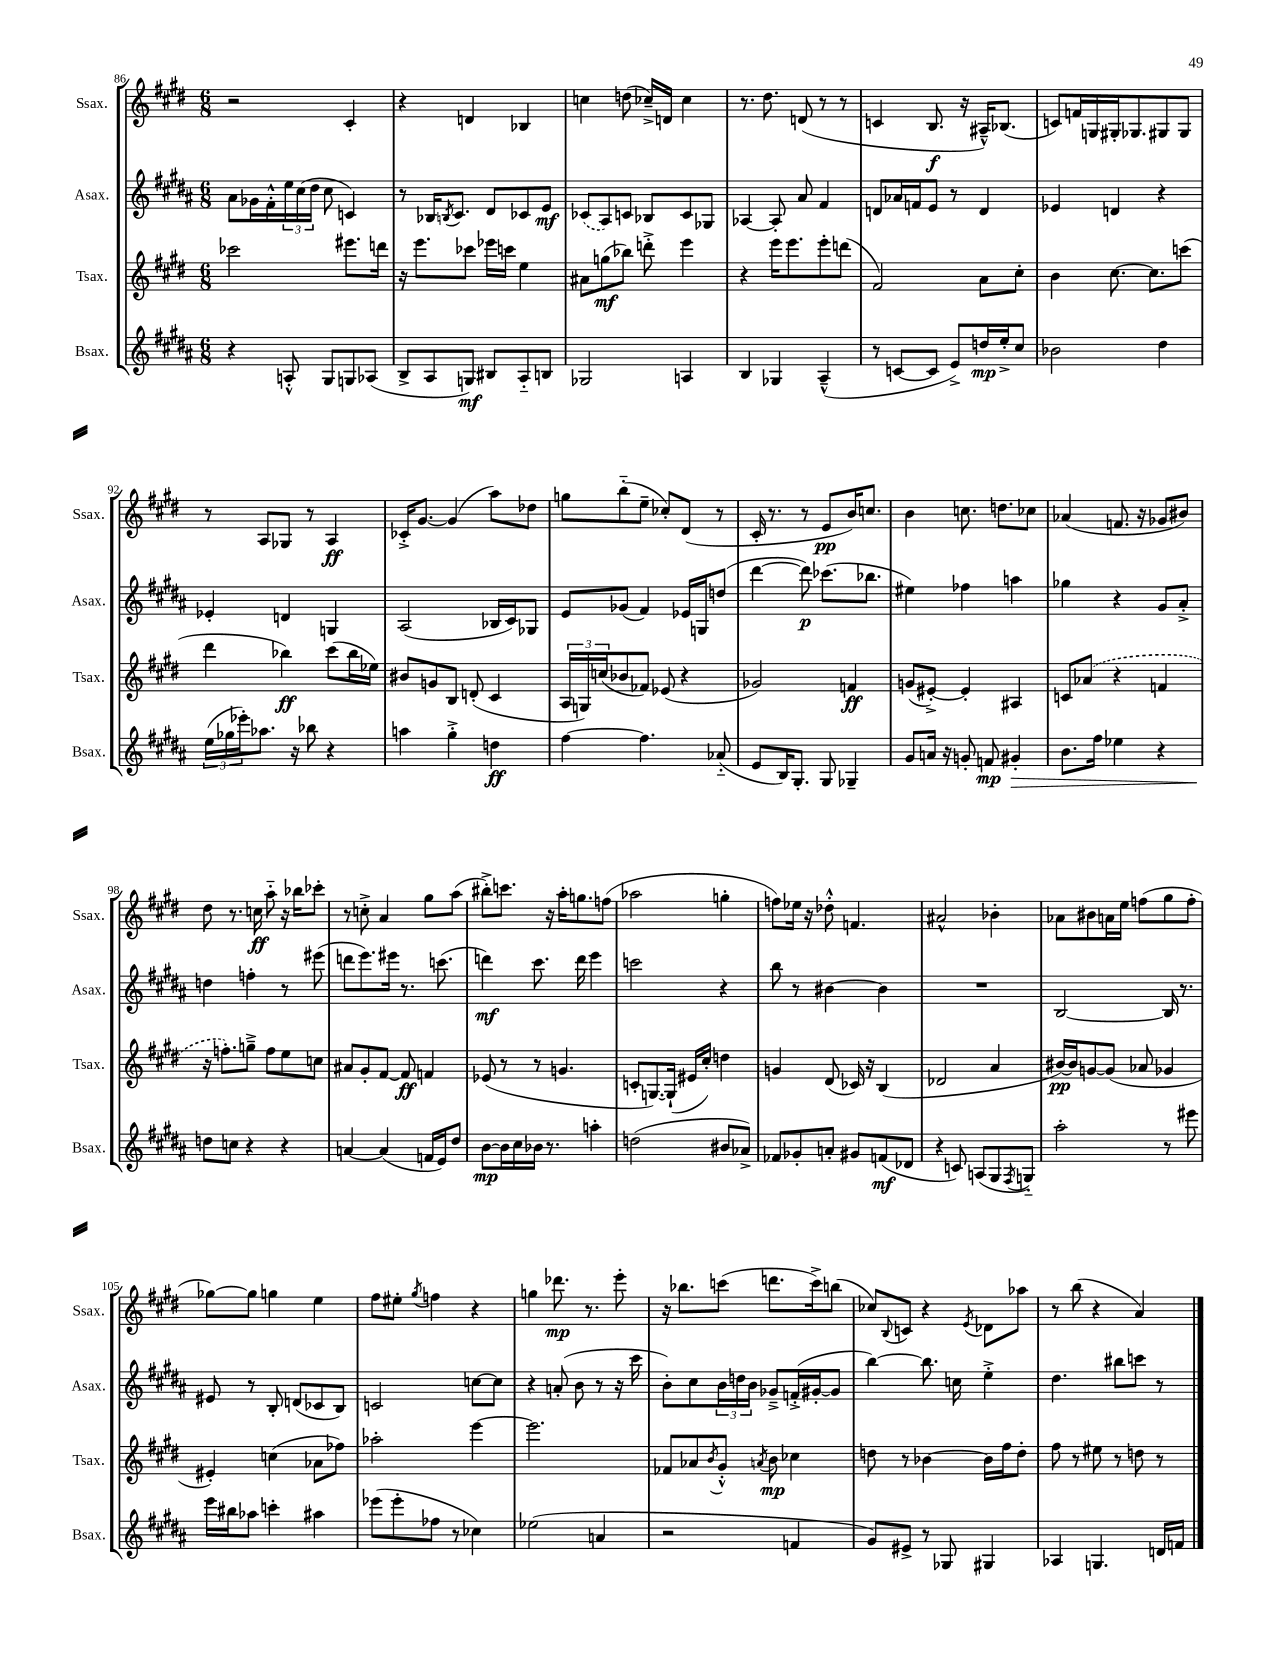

**kern	**kern	**kern	**kern
*staff4	*staff3	*staff2	*staff1
*clefG2	*clefG2	*clefG2	*clefG2
*k[f#c#g#d#a#]	*k[f#c#g#d#]	*k[f#c#g#d#a#]	*k[f#c#g#d#]
*M6/8	*M6/8	*M6/8	*M6/8
4r	2ccc-\	8a#\L	2r
.	.	16g-\L	.
.	.	16f#'^^\	.
8A'^^/	.	24ee\	.
.	.	(24cc#\	.
.	.	24dd#\JJ	.
8G#/L	.	8cc#\	.
8G/	8.eee#\L	4c/)	4c#'/
(8A-/J	.	.	.
.	16ddd\Jk	.	.
=	=	=	=
8B^/L	16r	8r	4r
.	8.eee\L	.	.
8A#/	.	16B-/LK	.
.	.	8qB/	.
.	.	8.c#/J	.
8G/J)	8ccc-\J	.	4d/
8B#/L	16eee-\LL	8d#/L	.
.	16ccc\JJ	.	.
8A#'~/	4ee\	8c-/	4B-/
8B/J	.	8e/J	.
=	=	=	=
2G-/	8a#\L	(8c-/L	4cc\
.	(8gg\	8A#/)	.
.	8bb-\J)	8c/J	(8dd\
.	8ddd'^\	8B-/L	16cc-~^/LL)
.	.	.	16d/JJ
4A/	4eee\	8c/	4cc-\
.	.	8G-/J	.
=	=	=	=
4B/	4r	[4A-/	8.r
.	.	.	8.dd#\
4G-/	16eee\LK	8A-'/]	.
.	8.eee\	.	.
.	.	8a#/	(8d/
(4A#~^^/	8eee'\	4f#/	8r
.	(8ddd\J	.	8r
=	=	=	=
8r	2f#/)	8d/L	4c/
[8c/L	.	16a-/L	.
.	.	16f/J	.
8c/]J	.	8e/J	8.B/
8e^/L)	.	8r	.
.	.	.	16r
16dd/L	8a\L	4d/	16A#~^^/LK)
16ee'^/J	.	.	(8.B-/J
8cc#/J	8cc#'\J	.	.
=	=	=	=
2b-\	4b\	4e-/	8c/L)
.	.	.	16f/L
.	.	.	16G/
.	[8.cc#\	4d/	16G#'/J
.	.	.	8.G-/
.	8.cc#\]L	.	.
4dd#\	.	4r	8G#/
.	(8ccc\J	.	8G#/J
=	=	=	=
(24ee\LL	4ddd#\	4e-'/	8r
24gg-\	.	.	.
24eee-'\J)	.	.	.
8.aa-\J	.	.	8A/L
.	4bb-\)	4d/	8G-/J
16r	.	.	.
8bb-\	.	.	8r
4r	(8ccc#\L	4G/	4A/
.	16bb-\L	.	.
.	16ee-\JJ)	.	.
=	=	=	=
4aa\	8b#/L	(2A#/	16c-'^/LK
.	.	.	[8.g#/J
.	8g/	.	.
4gg#'^\	8B/J	.	(4g#/]
.	(8d'/	.	.
4dd\	4c#/	16B-/LL	8aa\L)
.	.	16c#/J)	.
.	.	8G-/J	8dd-\J
=	=	=	=
[4ff#\	24A/LL	8e/L	8gg\L
.	24G/)	.	.
.	(24cc/J	.	.
.	8b-/	(8g-/J	(8bb'~\
4.ff#\]	8f-/J)	4f#/)	8ee~\J
.	(8e-/	.	8cc-'/L)
.	4r	16e-/LL	(8d#/J
.	.	16G/J	.
(8a-'~/	.	(8dd/J	8r
=	=	=	=
8e/L	2g-/)	[4ddd#\	16c#'/
.	.	.	8.r
16B/K)	.	.	.
8.G#'/J	.	.	.
.	.	8ddd#\])	8r
8G#/	.	(8.ccc-\L	8e/L
4G-~/	4f/	.	16b/K)
.	.	8.bb-\J	8.cc/J
=	=	=	=
8g#/L	(8g/L	4ee#\)	4b\
16a/Jk	[8e#'^/J)	.	.
16r	.	.	.
8g'/	4e#'/]	4ff-\	8.cc\
8f/	.	.	.
.	.	.	8.dd\L
4g#'/	4A#/	4aa\	.
.	.	.	8cc-\J
=	=	=	=
8.b\L	8c/L	4gg-\	(4a-/
.	(8a-/J	.	.
16ff#\Jk	.	.	.
4ee-\	4r	4r	8.f/
.	.	.	16r
4r	4f/	8g#/L	8g-/L
.	.	8a#'^/J	8b#/J)
=	=	=	=
8dd\L	16r	4dd\	8dd#\
.	8.ff'\L)	.	.
8cc\J	.	.	8.r
4r	8gg~^\J	4ff'\	.
.	.	.	16cc\
.	8ff\L	.	8aa'~\
4r	8ee\	8r	16r
.	.	.	16bb-\LK
.	8cc\J	(8eee#\	8ccc-'\J
=	=	=	=
[4a/	8a#/L	8ddd\L	8r
.	8g#'/	8.eee\)	8cc'^\
(4a/]	[8f#/J	.	4a/
.	.	16eee#\Jk	.
.	8f#/]	8.r	.
16f/LL	4f/	.	8gg#\L
16e/J)	.	(8.ccc\	.
8dd#/J	.	.	(8aa\J
=	=	=	=
[8b\L	(8e-/	4ddd\)	8bb#'^\L)
16b\]L	8r	.	8.ccc\J
16cc#\	.	.	.
16b-\JJ	8r	8.ccc#\	.
8.r	.	.	16r
.	4.g/	.	16aa'\LK
.	.	16ddd\	8.gg\
4aa'\	.	4eee\	.
.	.	.	(8ff\J
=	=	=	=
(2dd\	8c'/L	2ccc\	2aa-\
.	[8.G/)	.	.
.	(16G`/]Jk	.	.
.	16e#/LL	.	.
.	16cc#'/JJ)	.	.
8b#/L	4dd\	4r	4gg'\
8a-^/J)	.	.	.
=	=	=	=
8f-/L	4g/	8bb\	8ff\L)
8g-'/	.	8r	16ee-\Jk
.	.	.	16r
8a'/J	(8d#/	[4b#\	8dd-'^^\
8g#/L	16c-/)	.	4.f/
.	16r	.	.
(8f/	(4B/	4b#\]	.
8d-/J	.	.	.
=	=	=	=
4r	2d-/	2.r	2a#^^/
8c/)	.	.	.
(8A/L	.	.	.
8G#/	4a/	.	4b-'\
8qF#/	.	.	.
8G'~/J)	.	.	.
=	=	=	=
2aa#'\	[16b#/LL)	[2B/	8a-\L
.	16b#/]J	.	.
.	[8g/	.	8b#\
.	(8g/]J	.	16a\L
.	.	.	16ee\JJ
.	8a-/	.	(8ff\L
8r	4g-/	16B/]	8gg#\
.	.	8.r	.
8eee#\	.	.	8ff'\J
=	=	=	=
16eee\LL	4e#'/)	8e#/	[8gg-\L)
16bb#\J	.	.	.
8aa-\J	.	8r	8gg-\]J
4ccc'\	(4cc\	8B'/	4gg\
.	.	(8d/L	.
4aa#\	8a-\L	8c-/	4ee\
.	8ff-\J)	8B/J)	.
=	=	=	=
(8eee-\L	2aa-'\	2c/	8ff#\L
8eee-'\	.	.	8ee#'\J
.	.	.	8qgg#/
8ff-\J	.	.	4ff\
8r	.	.	.
4cc-\)	[4eee\	[8cc\L	4r
.	.	8cc\]J	.
=	=	=	=
(2ee-\	2.eee\]	4r	4gg\
.	.	(8a'/	8.ddd-\
.	.	8b\	.
.	.	.	8.r
4a/	.	8r	.
.	.	16r	8eee'\
.	.	16ccc#\	.
=	=	=	=
2r	8f-/L	8b'\L)	16r
.	.	.	8.bb-\L
.	8a-/	8cc#\	.
.	8qb/	.	.
.	8g#'^^/J	24b\L	(8ccc\J
.	.	24dd\	.
.	.	24b\JJ	.
.	8qa/	.	.
.	8b\	8g-~^/L	8.ddd\L
4f/	4cc-\	(16f'^/L	.
.	.	[16g#'/J	16ccc^\k)
.	.	8g#/]J	(8bb\J
=	=	=	=
8g#/L)	8dd\	[4bb\)	8cc-/L)
.	.	.	8qqB/
8e#^/J	8r	.	8c/J
8r	[4b-\	8.bb\]	4r
8G-/	.	.	.
.	.	16cc\	.
.	.	.	8qe/
4G#/	16b-\]LL	4ee'^\	8d-\L
.	16ff#\J	.	.
.	8dd'\J	.	8aa-\J
=	=	=	=
4A-/	8ff#\	4.dd#\	8r
.	8r	.	(8bb\
4.G/	8ee#\	.	4r
.	8r	8bb#\L	.
.	8dd\	8ccc\J	4a/)
16d/LL	8r	8r	.
16f/JJ	.	.	.
==	==	==	==
*-	*-	*-	*-
